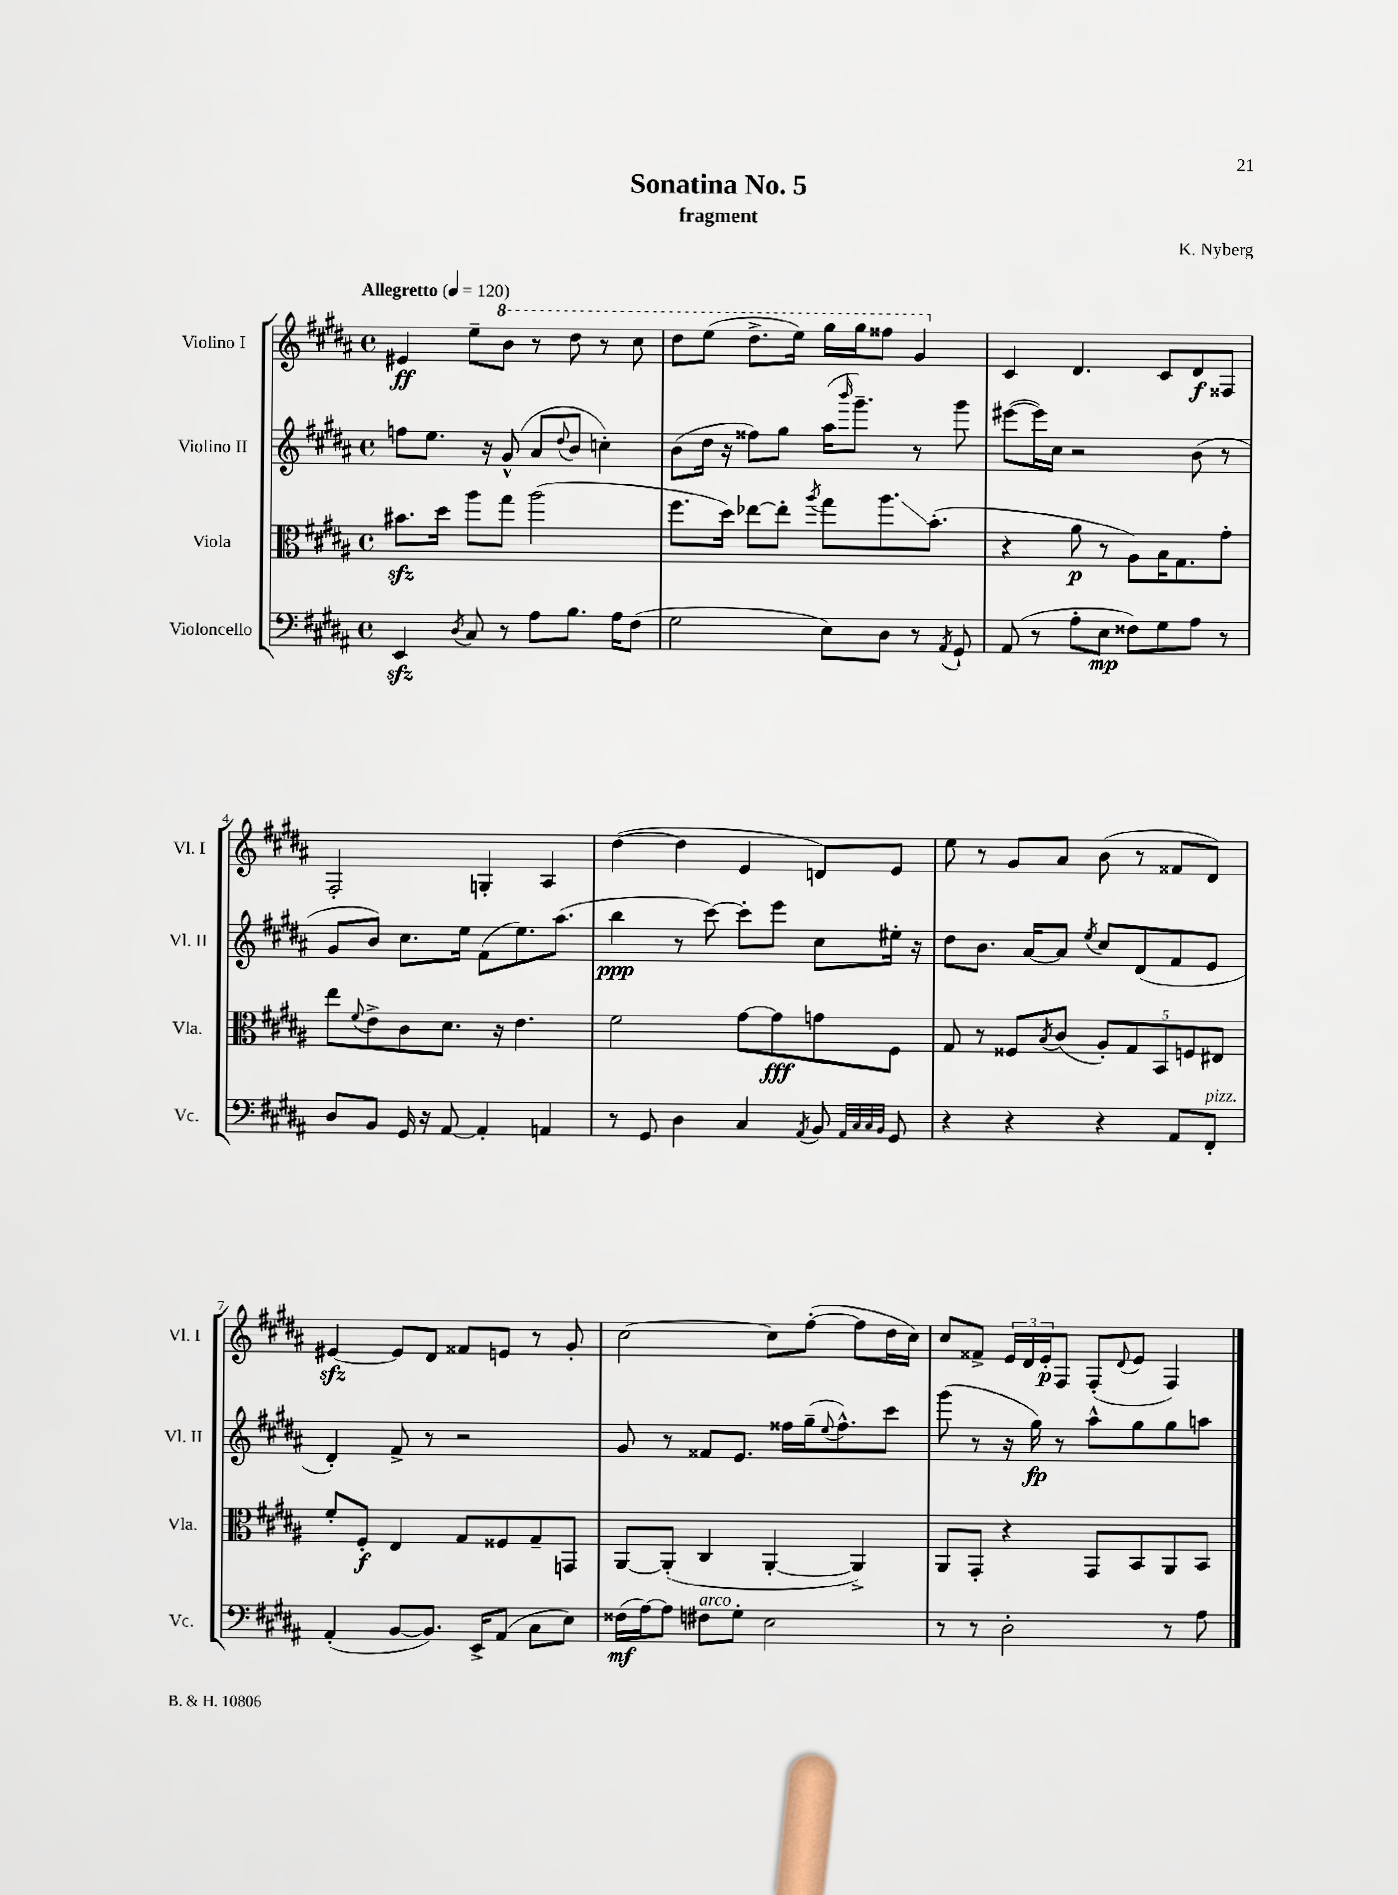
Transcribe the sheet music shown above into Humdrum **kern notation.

**kern	**kern	**kern	**kern
*staff4	*staff3	*staff2	*staff1
*clefF4	*clefC3	*clefG2	*clefG2
*k[f#c#g#d#a#]	*k[f#c#g#d#a#]	*k[f#c#g#d#a#]	*k[f#c#g#d#a#]
*M4/4	*M4/4	*M4/4	*M4/4
*met(c)	*met(c)	*met(c)	*met(c)
*MM120	*MM120	*MM120	*MM120
4EE/	8.b#\L	8ff\L	4e#/
.	.	8.ee\J	.
.	16dd#\Jk	.	.
8qD#/	.	.	.
8C#/	8aa#\L	.	8ee~\L
.	.	16r	.
8r	8gg#\J	(8g#^^/	8bb\J
8A#\L	(2aa#\	8a#/L	8r
.	.	8qqdd#/	.
8.B\J	.	8b/J	8ddd#\
.	.	4cc'\)	8r
16A#\LK	.	.	.
(8F#\J	.	.	8ccc#\
=	=	=	=
2G#\	8.ff#\L	(8b\L	8ddd#\L
.	.	16dd#\Jk	(8eee\J
.	16dd#\Jk)	16r	.
.	[8ee-\L	8ff##\L)	8.ddd#^\L
.	8ee-'\]J	8gg#\J	.
.	.	.	16eee\Jk)
.	8qaa#/	.	.
8E\L)	8gg#\L	(16aa#\LK	16ggg#\LL
.	.	16qqbbb/	.
.	.	8.ggg#~\J)	16ggg#\J
8D#\J	8.aa#\	.	8fff##\J
8r	.	8r	4gg#/
.	(8.b'\J	.	.
8qAA#/	.	.	.
8GG#`/	.	8ggg#\	.
=	=	=	=
(8AA#/	4r	([8eee#\L	4c#/
8r	.	16eee#\]L)	.
.	.	16cc#\JJ	.
8A#'\L	8a#\	2r	4.d#/
8E\J	8r	.	.
8F##\L)	8A#\L)	.	.
8G#\	16B\K	.	8c#/L
.	8.G#\	.	.
8A#\J	.	(8b\	8d#/
8r	8g#'\J	8r	8F##/J
=	=	=	=
8D#/L	8ee\L	8g#/L	2F#'/
.	8qqf#/	.	.
8BB/J	8e^\	8b/J)	.
16GG#/	8c#\	8.cc#\L	.
16r	.	.	.
[8AA#/	8.d#\J	.	.
.	.	16ee\Jk	.
4AA#'/]	.	(8f#\L	4G'/
.	16r	.	.
.	4.e\	8.ee\)	.
4AA/	.	.	4A#/
.	.	(8.aa#\J	.
=	=	=	=
8r	2f#\	4bb\	([4dd#\
8GG#/	.	.	.
4D#\	.	8r	4dd#\]
.	.	[8ccc#\)	.
4C#/	[8g#\L	8ccc#'\]L	4e/
.	8g#\]	8eee\J	.
8qAA#/	.	.	.
8BB/	8g\	8cc#\L	8d/L)
32qqAA#/LLL	.	.	.
32qqC#/	.	.	.
32qqC#/	.	.	.
32qqBB/JJJ	.	.	.
8GG#/	8F#\J	16ee#'\Jk	8e/J
.	.	16r	.
=	=	=	=
4r	8G#/	8dd#\L	8ee\
.	8r	8.b\J	8r
4r	8F##/L	.	8g#/L
.	.	[16a#/LK	.
.	8qB/	.	.
.	(8c#/J	8a#/]J	8a#/J
.	.	8qee/	.
4r	10A#'/L)	8cc#/L	(8b\
.	10G#/	.	.
.	.	(8d#/	8r
.	10BB/	.	.
8AA#/L	.	8f#/	8f##/L
.	10F/	.	.
8FF#'/J	.	8e/J	8d#/J)
.	10E#/J	.	.
=	=	=	=
(4AA#'/	8f#'/L	4d#'/)	[4e#/
.	8F#'/J	.	.
[8BB/L	4E/	8f#^/	8e#/]L
8.BB/]J)	.	8r	8d#/J
.	8G#/L	2r	8f##/L
16EE^/LK	.	.	.
(8AA#/J	8F##/	.	8e/J
8C#\L	8G#~/	.	8r
8E\J)	8GG/J	.	8g#'/
=	=	=	=
(16F##\LL	[8AA#/L	8g#/	[2cc#\
[16A#\J)	.	.	.
8A#\]J	(8AA#'/]J	8r	.
8F#\L	4C#/	8f##/L	.
8G#'\J	.	8.e/J	.
2E\	[4AA#'/	.	8cc#\]L
.	.	16ff##\LL	.
.	.	(16gg#~\J	([8ff#'\J
.	.	8qqee/	.
.	.	8.ff##^^\)	.
.	4AA#^/])	.	8ff#\]L
.	.	8ccc#\J	16dd#\L
.	.	.	16cc#\JJ)
=	=	=	=
8r	8AA#/L	(8ggg#\	8cc#/L
8r	8GG#'/J	8r	8f##^/J
2D#'\	4r	16r	24e/LL
.	.	.	24d#/
.	.	16gg#\)	.
.	.	.	24e'/J
.	.	8r	8F#/J
.	8GG#/L	8aa#^^\L	(8F#'/L
.	.	.	8qqd#/
.	8BB/	8gg#\	8e/J
8r	8AA#/	8gg#\	4F#/)
8A#\	8BB/J	8aa\J	.
==	==	==	==
*-	*-	*-	*-
